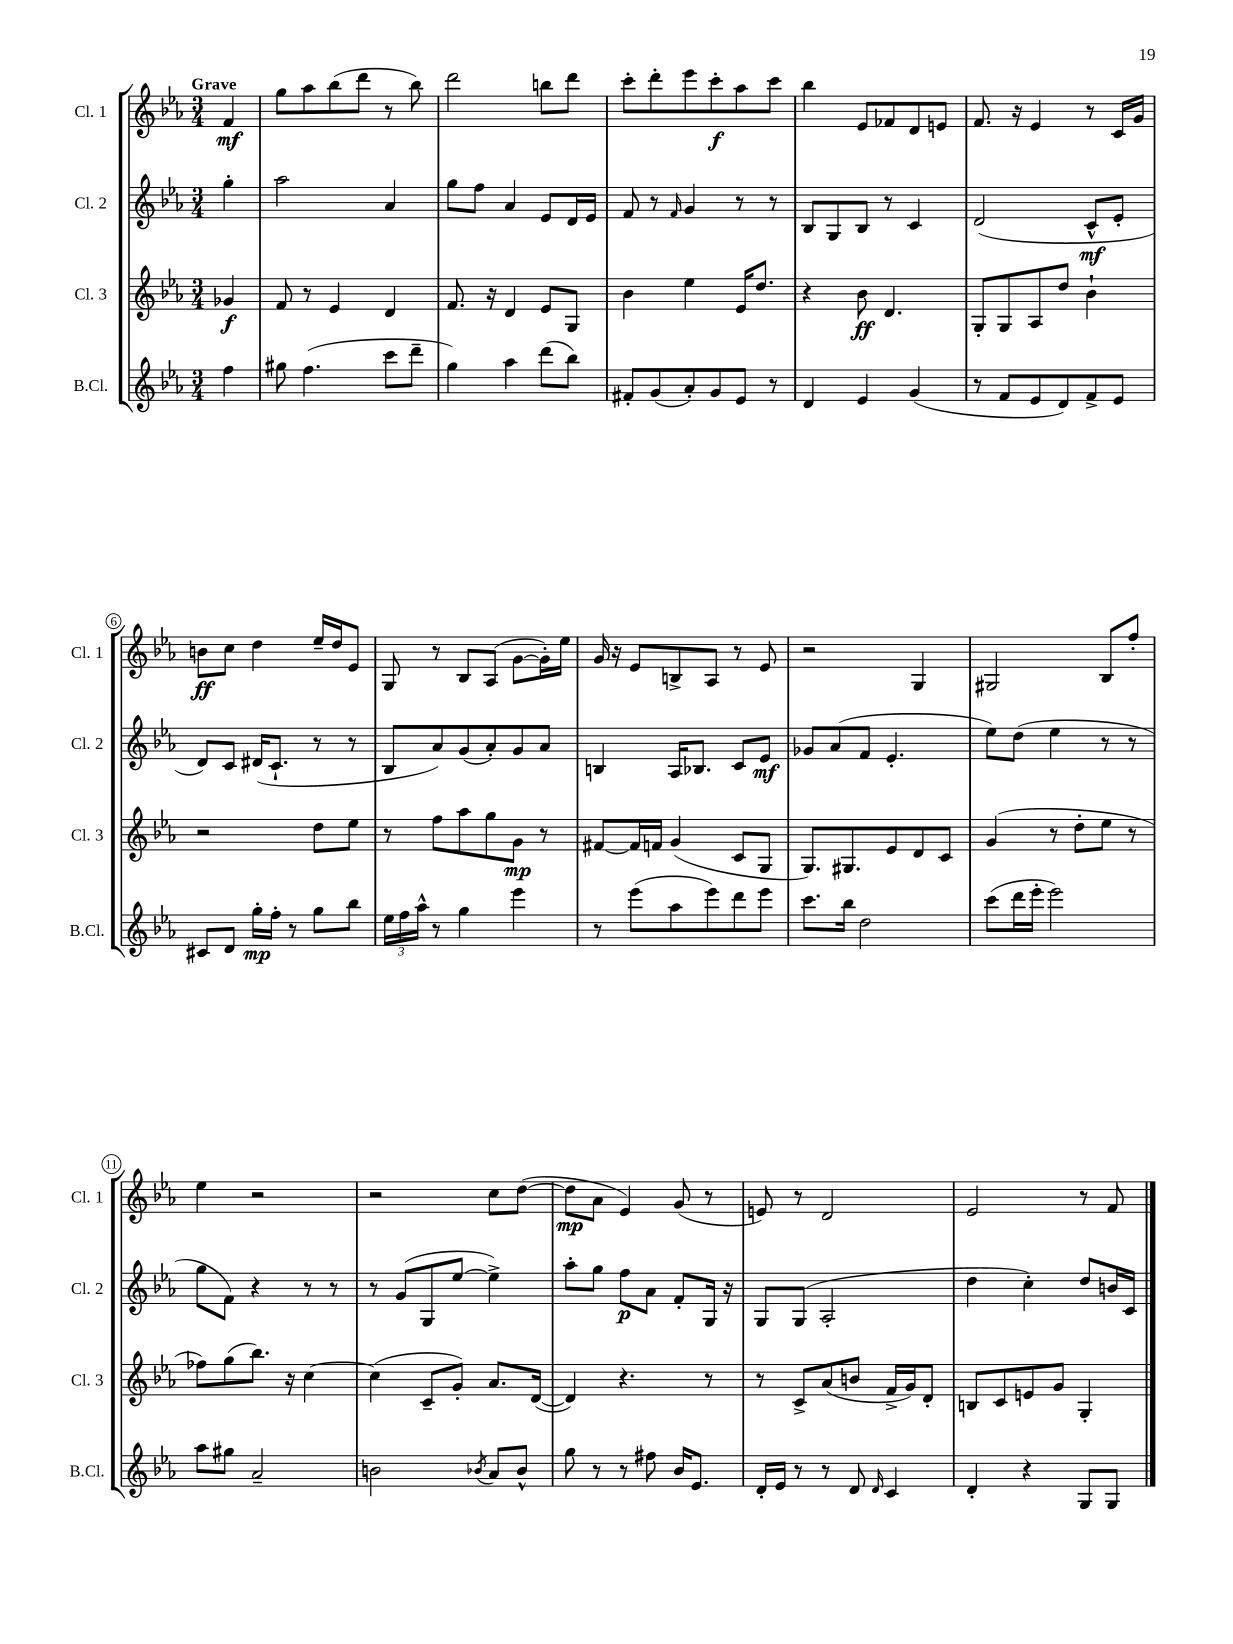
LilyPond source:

<<
\new StaffGroup <<
\new Staff = "s0" \with { instrumentName = "Cl. 1" shortInstrumentName = "Cl. 1" } {
    \clef treble \key ees \major \numericTimeSignature \time 3/4 \partial 4 \tempo "Grave"
    f'4\mf |
    g''8 aes''8 bes''8( d'''8 r8 bes''8) |
    d'''2 b''8 d'''8 |
    c'''8-. d'''8-. ees'''8 c'''8-.\f aes''8 c'''8 |
    bes''4 ees'8 fes'8 d'8 e'8 |
    f'8. r16 ees'4 r8 c'16 g'16 |
    b'8\ff c''8 d''4 ees''16-- d''16 ees'8 |
    g8 r8 bes8 aes8( g'8~ g'16-.) ees''16 |
    g'16 r16 ees'8 b8-> aes8 r8 ees'8 |
    r2 g4 |
    gis2 bes8 f''8-. |
    ees''4 r2 |
    r2 c''8 d''8~( |
    d''8\mp aes'8 ees'4) g'8( r8 |
    e'8) r8 d'2 |
    ees'2 r8 f'8 \bar "|." |
}
\new Staff = "s1" \with { instrumentName = "Cl. 2" shortInstrumentName = "Cl. 2" } {
    \clef treble \key ees \major \numericTimeSignature \time 3/4 \partial 4
    g''4-. |
    aes''2 aes'4 |
    g''8 f''8 aes'4 ees'8 d'16 ees'16 |
    f'8 r8 \grace { f'16 } g'4 r8 r8 |
    bes8 g8 bes8 r8 c'4 |
    d'2( c'8-^\mf ees'8-. |
    d'8) c'8 dis'16( c'8.-! r8 r8 |
    bes8 aes'8) g'8( aes'8-.) g'8 aes'8 |
    b4 aes16 bes8. c'8 ees'8\mf |
    ges'8 aes'8( f'8 ees'4.-. |
    ees''8) d''8( ees''4 r8 r8 |
    g''8 f'8) r4 r8 r8 |
    r8 g'8( g8 ees''8~ ees''4->) |
    aes''8-. g''8 f''8\p aes'8 f'8-. g16 r16 |
    g8 g8( aes2-. |
    d''4 c''4-.) d''8 b'16 c'16 \bar "|." |
}
\new Staff = "s2" \with { instrumentName = "Cl. 3" shortInstrumentName = "Cl. 3" } {
    \clef treble \key ees \major \numericTimeSignature \time 3/4 \partial 4
    ges'4\f |
    f'8 r8 ees'4 d'4 |
    f'8. r16 d'4 ees'8 g8 |
    bes'4 ees''4 ees'16 d''8. |
    r4 bes'8\ff d'4. |
    g8-. g8 aes8 d''8 bes'4-! |
    r2 d''8 ees''8 |
    r8 f''8 aes''8 g''8 g'8\mp r8 |
    fis'8~ fis'16 f'16 g'4( c'8 g8 |
    g8.) gis8. ees'8 d'8 c'8 |
    g'4( r8 d''8-. ees''8 r8 |
    fes''8) g''8( bes''8.) r16 c''4~ |
    c''4( c'8-- g'8-.) aes'8. d'16~( |
    d'4) r4. r8 |
    r8 c'8-> aes'8( b'8 f'16-> g'16) d'8-. |
    b8 c'8 e'8 g'8 g4-. \bar "|." |
}
\new Staff = "s3" \with { instrumentName = "B.Cl." shortInstrumentName = "B.Cl." } {
    \clef treble \key ees \major \numericTimeSignature \time 3/4 \partial 4
    f''4 |
    gis''8 f''4.( c'''8 d'''8-- |
    g''4) aes''4 d'''8( bes''8) |
    fis'8-. g'8( aes'8-.) g'8 ees'8 r8 |
    d'4 ees'4 g'4( |
    r8 f'8 ees'8 d'8) f'8-> ees'8 |
    cis'8 d'8 g''16-.\mp f''16-. r8 g''8 bes''8 |
    \tuplet 3/2 { ees''16 f''16 aes''16-^ } r8 g''4 ees'''4 |
    r8 ees'''8( aes''8 ees'''8) d'''8 ees'''8 |
    c'''8. bes''16 d''2 |
    c'''8( d'''16 ees'''16-. ees'''2) |
    aes''8 gis''8 aes'2-- |
    b'2 \acciaccatura { bes'8 } aes'8 bes'8-^ |
    g''8 r8 r8 fis''8 bes'16 ees'8. |
    d'16-. ees'16 r8 r8 d'8 \grace { d'16 } c'4 |
    d'4-. r4 g8 g8 \bar "|." |
}
>>
>>
\layout { \context { \Score \override BarNumber.stencil = #(make-stencil-circler 0.1 0.3 ly:text-interface::print) } }
